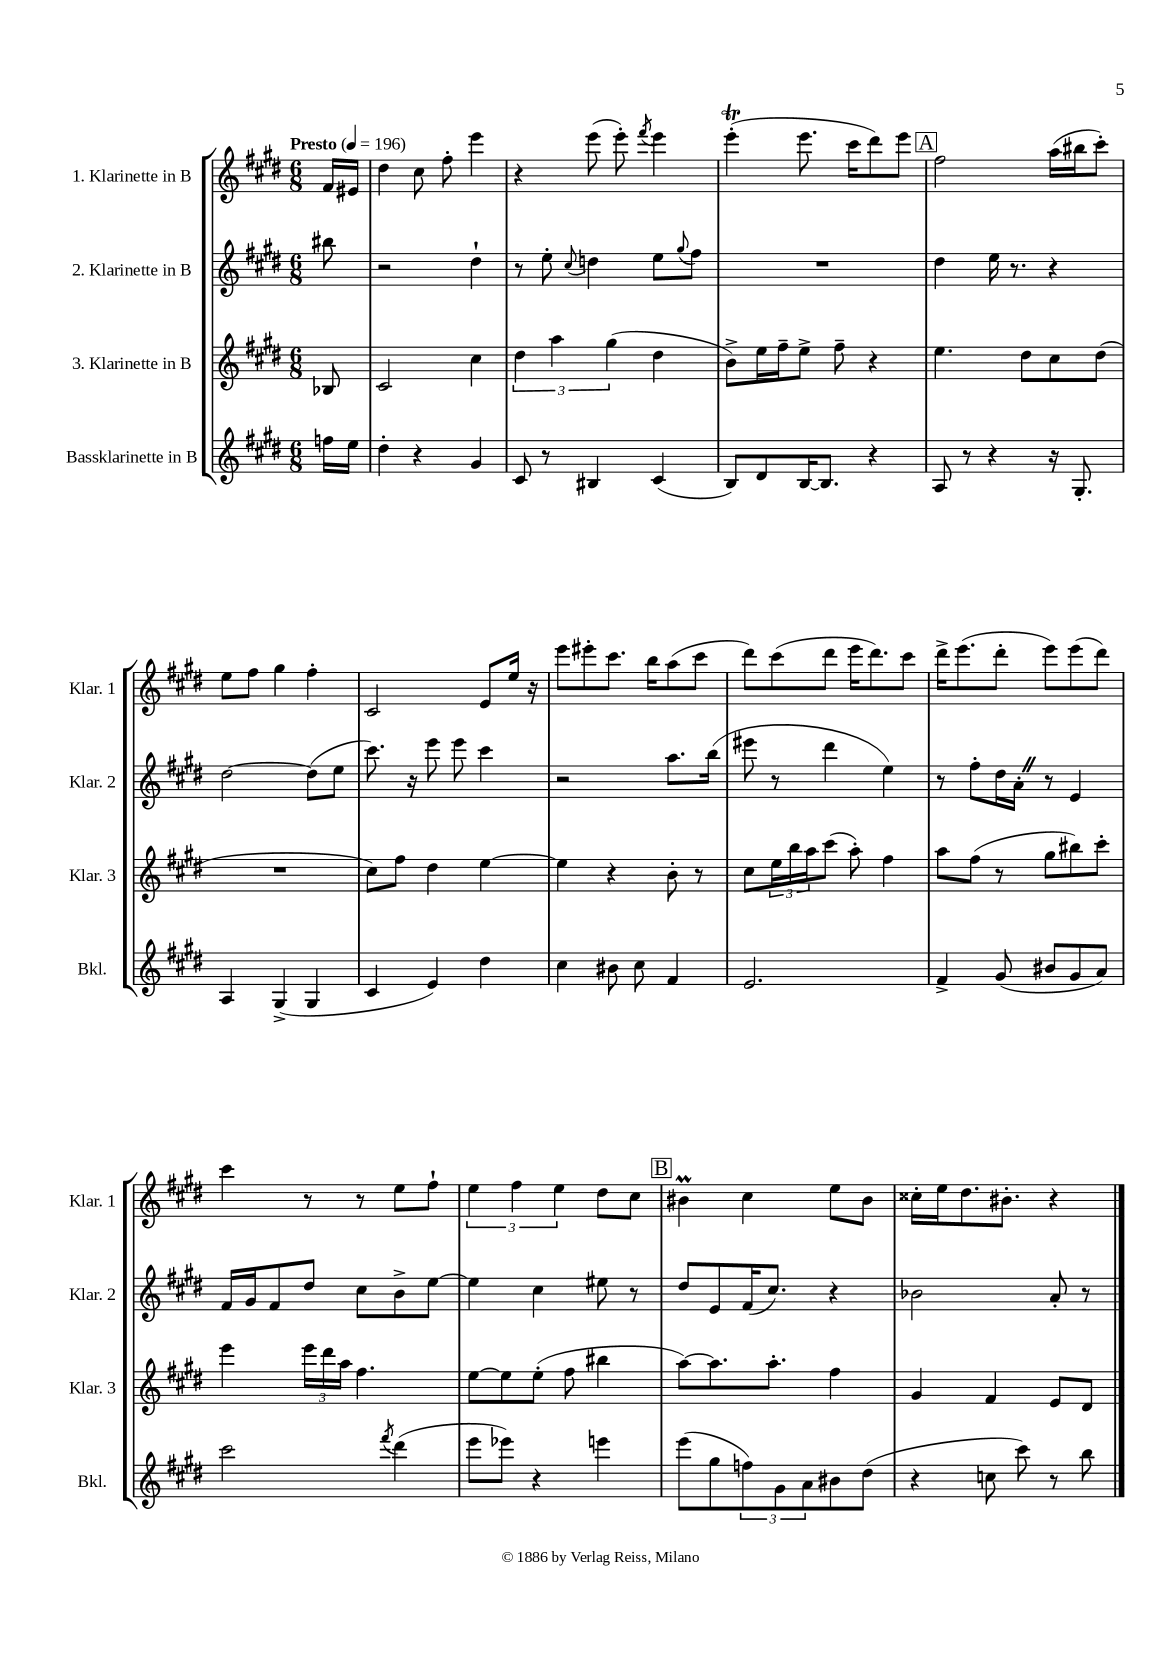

**kern	**kern	**kern	**kern
*part4	*part3	*part2	*part1
*staff4	*staff3	*staff2	*staff1
*I"Bassklarinette in B	*I"3. Klarinette in B	*I"2. Klarinette in B	*I"1. Klarinette in B
*I'Bkl.	*I'Klar. 3	*I'Klar. 2	*I'Klar. 1
*clefG2	*clefG2	*clefG2	*clefG2
*k[f#c#g#d#]	*k[f#c#g#d#]	*k[f#c#g#d#]	*k[f#c#g#d#]
*M6/8	*M6/8	*M6/8	*M6/8
*MM196	*MM196	*MM196	*MM196
=	=	=	=
!	!	!	!LO:TX:a:B:t=Presto
16ffn\LL	8B-X/	8bb#X\	16f#/LL
16ee\JJ	.	.	16e#X/JJ
=1	=1	=1	=1
4dd#'\	2c#/	2r	4dd#\
4r	.	.	8cc#\
.	.	.	8ff#'\
4g#/	4cc#\	4dd#`\	4eee\
=2	=2	=2	=2
8c#/	6dd#\	8r	4r
8r	.	8ee'\	.
.	6aa\	.	.
.	.	8qqcc#/	.
4B#X/	.	4ddn\	(8eee\
.	(6gg#\	.	.
.	.	.	8eee'\)
.	.	.	8qfff#/
(4c#/	4dd#\	8ee\L	4eee\
.	.	8qqgg#/	.
.	.	8ff#\J	.
=3	=3	=3	=3
8B/L)	8b^\L)	2.r	(4eeeT'\
8d#/	16ee\L	.	.
.	16ff#~\J	.	.
[16B/K	8ee^\J	.	8.eee\
8.B/J]	.	.	.
.	8ff#~\	.	.
.	.	.	16ccc#\KL
4r	4r	.	8ddd#\)
.	.	.	8eee\J
!!LO:REH:place=s1:t=A
=4	=4	=4	=4
8A/	4.ee\	4dd#\	2ff#\
8r	.	.	.
4r	.	16ee\	.
.	.	8.r	.
.	8dd#\L	.	.
16r	8cc#\	4r	(16aa\LL
8.G#'/	.	.	16bb#X\J
.	(8dd#\J	.	8ccc#'\J)
!!LO:LB:g=z
=5	=5	=5	=5
4A/	2.r	[2dd#\	8ee\L
.	.	.	8ff#\J
(4G#^/	.	.	4gg#\
4G#/	.	(8dd#\L]	4ff#'\
.	.	8ee\J	.
=6	=6	=6	=6
4c#/	8cc#\L)	8.ccc#\)	2c#/
.	8ff#\J	.	.
.	.	16r	.
4e/)	4dd#\	8eee\	.
.	.	8eee\	.
4dd#\	[4ee\	4ccc#\	8e/L
.	.	.	16ee/Jk
.	.	.	16r
=7	=7	=7	=7
4cc#\	4ee\]	2r	8eee\L
.	.	.	8eee#X'\
8b#X\	4r	.	8.ccc#\J
8cc#\	.	.	.
.	.	.	16bb\KL
4f#/	8b'\	8.aa\L	(8aa\
.	8r	.	8ccc#\J
.	.	(16bb\Jk	.
=8	=8	=8	=8
2.e/	8cc#\L	8eee#X\	8ddd#\L)
.	24ee\L	8r	(8ccc#\
.	24bb\	.	.
.	24aa\J	.	.
.	(8ccc#\J	4ddd#\	8ddd#\J
.	8aa'\)	.	16eee\KL
.	.	.	8.ddd#\)
.	4ff#\	4ee\)	.
.	.	.	8ccc#\J
=9	=9	=9	=9
4f#^/	8aa\L	8r	16ddd#^\KL
.	.	.	(8.eee\
.	(8ff#\J	8ff#'\L	.
(8g#/	8r	16dd#\L	8ddd#'\J
.	.	16a'Z\JJ	.
8b#X/L	8gg#\L	8r	8eee\L)
8g#/	8bb#X\)	4e/	(8eee\
8a/J)	8ccc#'\J	.	8ddd#\J)
!!LO:LB:g=z
=10	=10	=10	=10
2ccc#\	4eee\	16f#/LL	4ccc#\
.	.	16g#/J	.
.	.	8f#/	.
.	24eee\LL	8dd#/J	8r
.	24ddd#\	.	.
.	24aa\JJ	.	.
.	4.ff#\	8cc#\L	8r
8qfff#/	.	.	.
(4ddd#\	.	8b^\	8ee\L
.	.	[8ee\J	8ff#`\J
=11	=11	=11	=11
8eee\L	[8ee\L	4ee\]	6ee\
8eee-X\J)	8ee\]	.	.
.	.	.	6ff#\
4r	(8ee'\J	4cc#\	.
.	.	.	6ee\
.	8ff#\	.	.
4eeen\	4bb#X\	8ee#X\	8dd#\L
.	.	8r	8cc#\J
!!LO:REH:place=s1:t=B
=12	=12	=12	=12
(8eee\L	[8aa\L)	8dd#/L	4b#Xm\
8gg#\	8.aa\]	8e/	.
12ffn\)	.	(16f#/K	4cc#\
.	8.aa'\J	8.cc#/J)	.
12g#\	.	.	.
12a\	.	.	.
8b#X\	4ff#\	4r	8ee\L
(8dd#\J	.	.	8b#\J
=13	=13	=13	=13
4r	4g#/	2b-X\	16cc##X'\LL
.	.	.	16ee\J
.	.	.	8.dd#\
8ccn\	4f#/	.	.
.	.	.	8.b#X'\J
8ccc#\)	.	.	.
8r	8e/L	8a'/	4r
8bb\	8d#/J	8r	.
==	==	==	==
*-	*-	*-	*-
